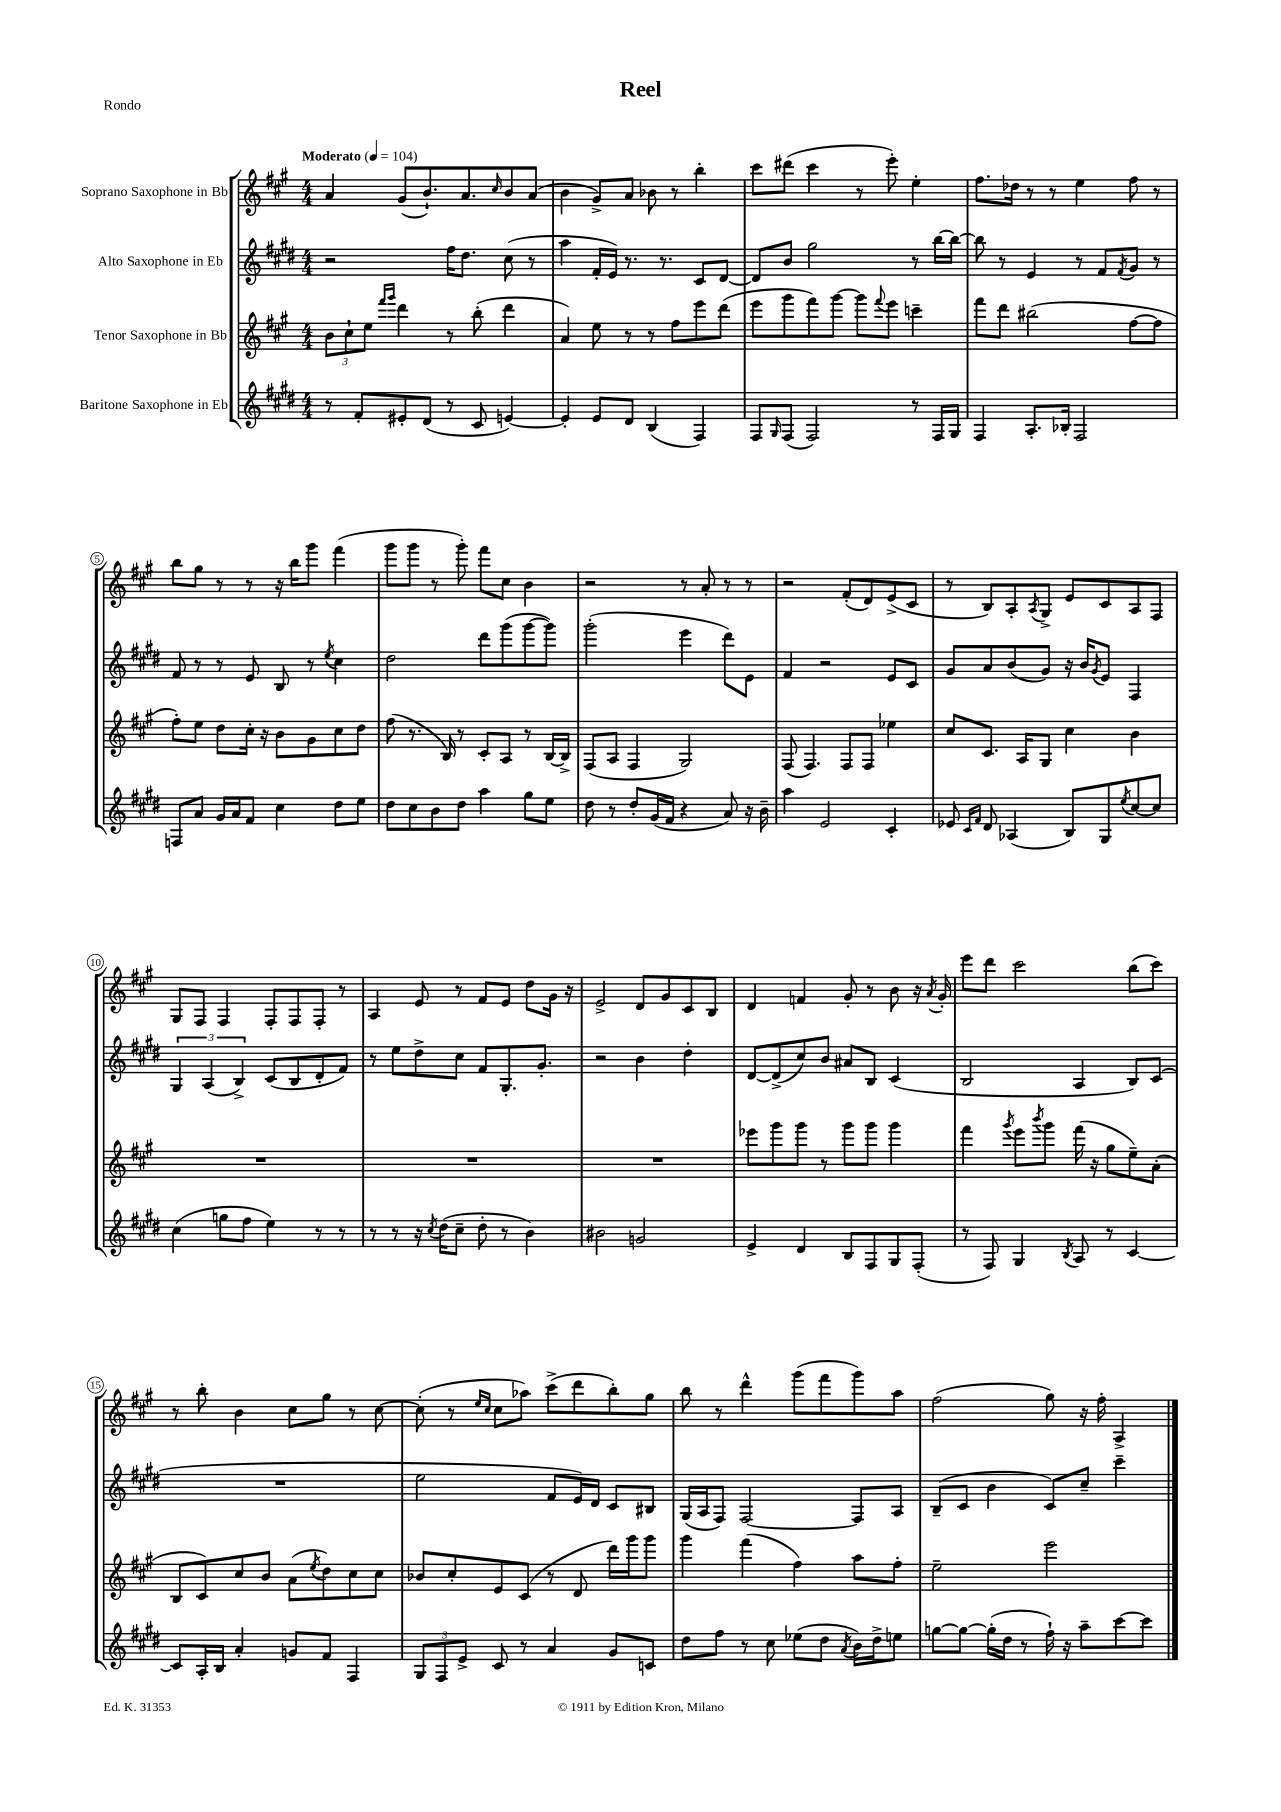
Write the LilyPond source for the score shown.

\header { title = "Reel" piece = "Rondo" }
<<
\new StaffGroup <<
\new Staff = "s0" \with { instrumentName = "Soprano Saxophone in Bb" } {
    \clef treble \key a \major \numericTimeSignature \time 4/4 \tempo "Moderato" 4 = 104
    a'4 gis'8( b'8.-!) a'8. \grace { cis''16 } b'8 a'8( |
    b'4 gis'8->) a'8 bes'8 r8 b''4-. |
    cis'''8 dis'''8( cis'''4 r8 e'''8-.) e''4-. |
    fis''8. des''16 r8 r8 e''4 fis''8 r8 |
    b''8 gis''8 r8 r8 r16 b''16 gis'''8 fis'''4( |
    gis'''8 gis'''8 r8 gis'''8-.) fis'''8 cis''8 b'4 |
    r2 r8 a'8-. r8 r8 |
    r2 fis'8-.( d'8) e'8->( cis'8 |
    r8 b8) a8-. \acciaccatura { a8 } gis8-> e'8 cis'8 a8 fis8 |
    gis8 fis8 fis4 fis8-. fis8 fis8-. r8 |
    a4 e'8 r8 fis'8 e'8 d''8 gis'16 r16 |
    e'2-> d'8 gis'8 cis'8 b8 |
    d'4 f'4 gis'8-. r8 b'8 r16 \acciaccatura { a'8 } gis'16-. |
    e'''8 d'''8 cis'''2 b''8( cis'''8) |
    r8 b''8-. b'4 cis''8 gis''8 r8 cis''8~ |
    cis''8-.( r8 \grace { e''16 cis''16 } cis''8 aes''8) cis'''8->( d'''8 b''8-.) gis''8 |
    b''8 r8 d'''4-^ gis'''8( fis'''8 gis'''8) a''8 |
    fis''2( gis''8) r16 fis''16-. a4-> \bar "|." |
}
\new Staff = "s1" \with { instrumentName = "Alto Saxophone in Eb" } {
    \clef treble \key e \major \numericTimeSignature \time 4/4
    r2 fis''16 dis''8. cis''8( r8 |
    a''4 fis'16-. e'16) r8. r8. cis'8 dis'8~ |
    dis'8 b'8 gis''2 r8 b''16~ b''16~ |
    b''8 r8 e'4 r8 fis'8 \acciaccatura { fis'8 } gis'8 r8 |
    fis'8 r8 r8 e'8 b8 r8 \acciaccatura { e''8 } cis''4 |
    dis''2 dis'''8 gis'''8( gis'''8~ gis'''8) |
    gis'''2-.( e'''4 dis'''8) e'8 |
    fis'4 r2 e'8 cis'8 |
    gis'8 a'8 b'8( gis'8) r16 b'16 \acciaccatura { gis'8 } e'8 fis4 |
    \tuplet 3/2 { gis4 a4( b4->) } cis'8( b8 dis'8-. fis'8) |
    r8 e''8 dis''8-> cis''8 fis'8 gis8.-. gis'8.-. |
    r2 b'4 dis''4-. |
    dis'8~ dis'8->( cis''8) b'8 ais'8 b8 cis'4( |
    b2 a4 b8) cis'8( |
    R1 |
    e''2 fis'8 e'16) dis'16 cis'8 bis8 |
    gis16( a16 fis8) fis2~ fis8 a8 |
    b8--( cis'8 b'4 cis'8) cis''8-- cis'''4-- \bar "|." |
}
\new Staff = "s2" \with { instrumentName = "Tenor Saxophone in Bb" } {
    \clef treble \key a \major \numericTimeSignature \time 4/4
    \tuplet 3/2 { b'8 cis''8-! e''8 } \grace { fis'''16 gis'''16 } d'''4 r8 b''8-.( d'''4 |
    a'4) e''8 r8 r8 fis''8 e'''8 d'''8( |
    e'''8 gis'''8 fis'''8) gis'''8~ gis'''8 \appoggiatura { fis'''8 } e'''8 c'''4-- |
    fis'''8 d'''8 bis''2( fis''8~ fis''8 |
    fis''8-.) e''8 d''8 cis''16-. r16 b'8 gis'8 cis''8 d''8 |
    fis''8( r8. b16) r8 cis'8-. a8 r8 b16~ b16-> |
    fis8( a8 fis4 gis2) |
    fis8( fis4.) fis8 fis8 ees''4 |
    cis''8 cis'8. a16 gis8 cis''4 b'4 |
    R1 |
    R1 |
    R1 |
    ees'''8 gis'''8 gis'''8 r8 gis'''8 gis'''8 gis'''4 |
    fis'''4 \acciaccatura { gis'''8 } e'''8 \acciaccatura { b'''8 } gis'''8 fis'''16( r16 gis''8 e''8--) a'8-.( |
    b8 cis'8) cis''8 b'8 a'8( \acciaccatura { e''8 } d''8) cis''8 cis''8 |
    bes'8 cis''8-. e'8 cis'8( r8 d'8 d'''16) gis'''16 gis'''8 |
    gis'''4 fis'''4( fis''4) a''8 fis''8-. |
    e''2-- e'''2 \bar "|." |
}
\new Staff = "s3" \with { instrumentName = "Baritone Saxophone in Eb" } {
    \clef treble \key e \major \numericTimeSignature \time 4/4
    r8 fis'8-. eis'8-. dis'8( r8 cis'8 e'4~) |
    e'4-. e'8 dis'8 b4( fis4) |
    fis8 \grace { gis16 } fis8( fis2) r8 fis16 gis16 |
    fis4 a8.-. bes16-. fis2 |
    f8 a'8 gis'16 a'16 fis'8 cis''4 dis''8 e''8 |
    dis''8 cis''8 b'8 dis''8 a''4 gis''8 e''8 |
    dis''8 r8 dis''8-. gis'16( fis'16 r4 a'8) r16 b'16-- |
    a''4 e'2 cis'4-. |
    ees'8 \grace { cis'16 fis'16 } dis'8 aes4( b8) gis8 \acciaccatura { e''8 } cis''8~ cis''8 |
    cis''4( g''8 fis''8 e''4) r8 r8 |
    r8 r8 r16 \acciaccatura { cis''8 } dis''16( cis''8-- dis''8-. r8 b'4) |
    bis'2 g'2 |
    e'4-> dis'4 b8 fis8 gis8 fis8-.( |
    r8 fis8) gis4 \acciaccatura { b8 } a8 r8 cis'4~ |
    cis'8 a16-. b16 a'4-. g'8 fis'8 fis4 |
    \tuplet 3/2 { gis8 fis8 e'8-> } cis'8 r8 a'4 gis'8 c'8 |
    dis''8 fis''8 r8 cis''8 ees''8( dis''8 \acciaccatura { a'8 } b'16) dis''16-> e''8 |
    g''8~ g''8~ g''16-.( dis''16 r8 fis''16-!) r16 a''8-- cis'''8~ cis'''8 \bar "|." |
}
>>
>>
\layout { \context { \Score \override BarNumber.stencil = #(make-stencil-circler 0.1 0.3 ly:text-interface::print) } }
